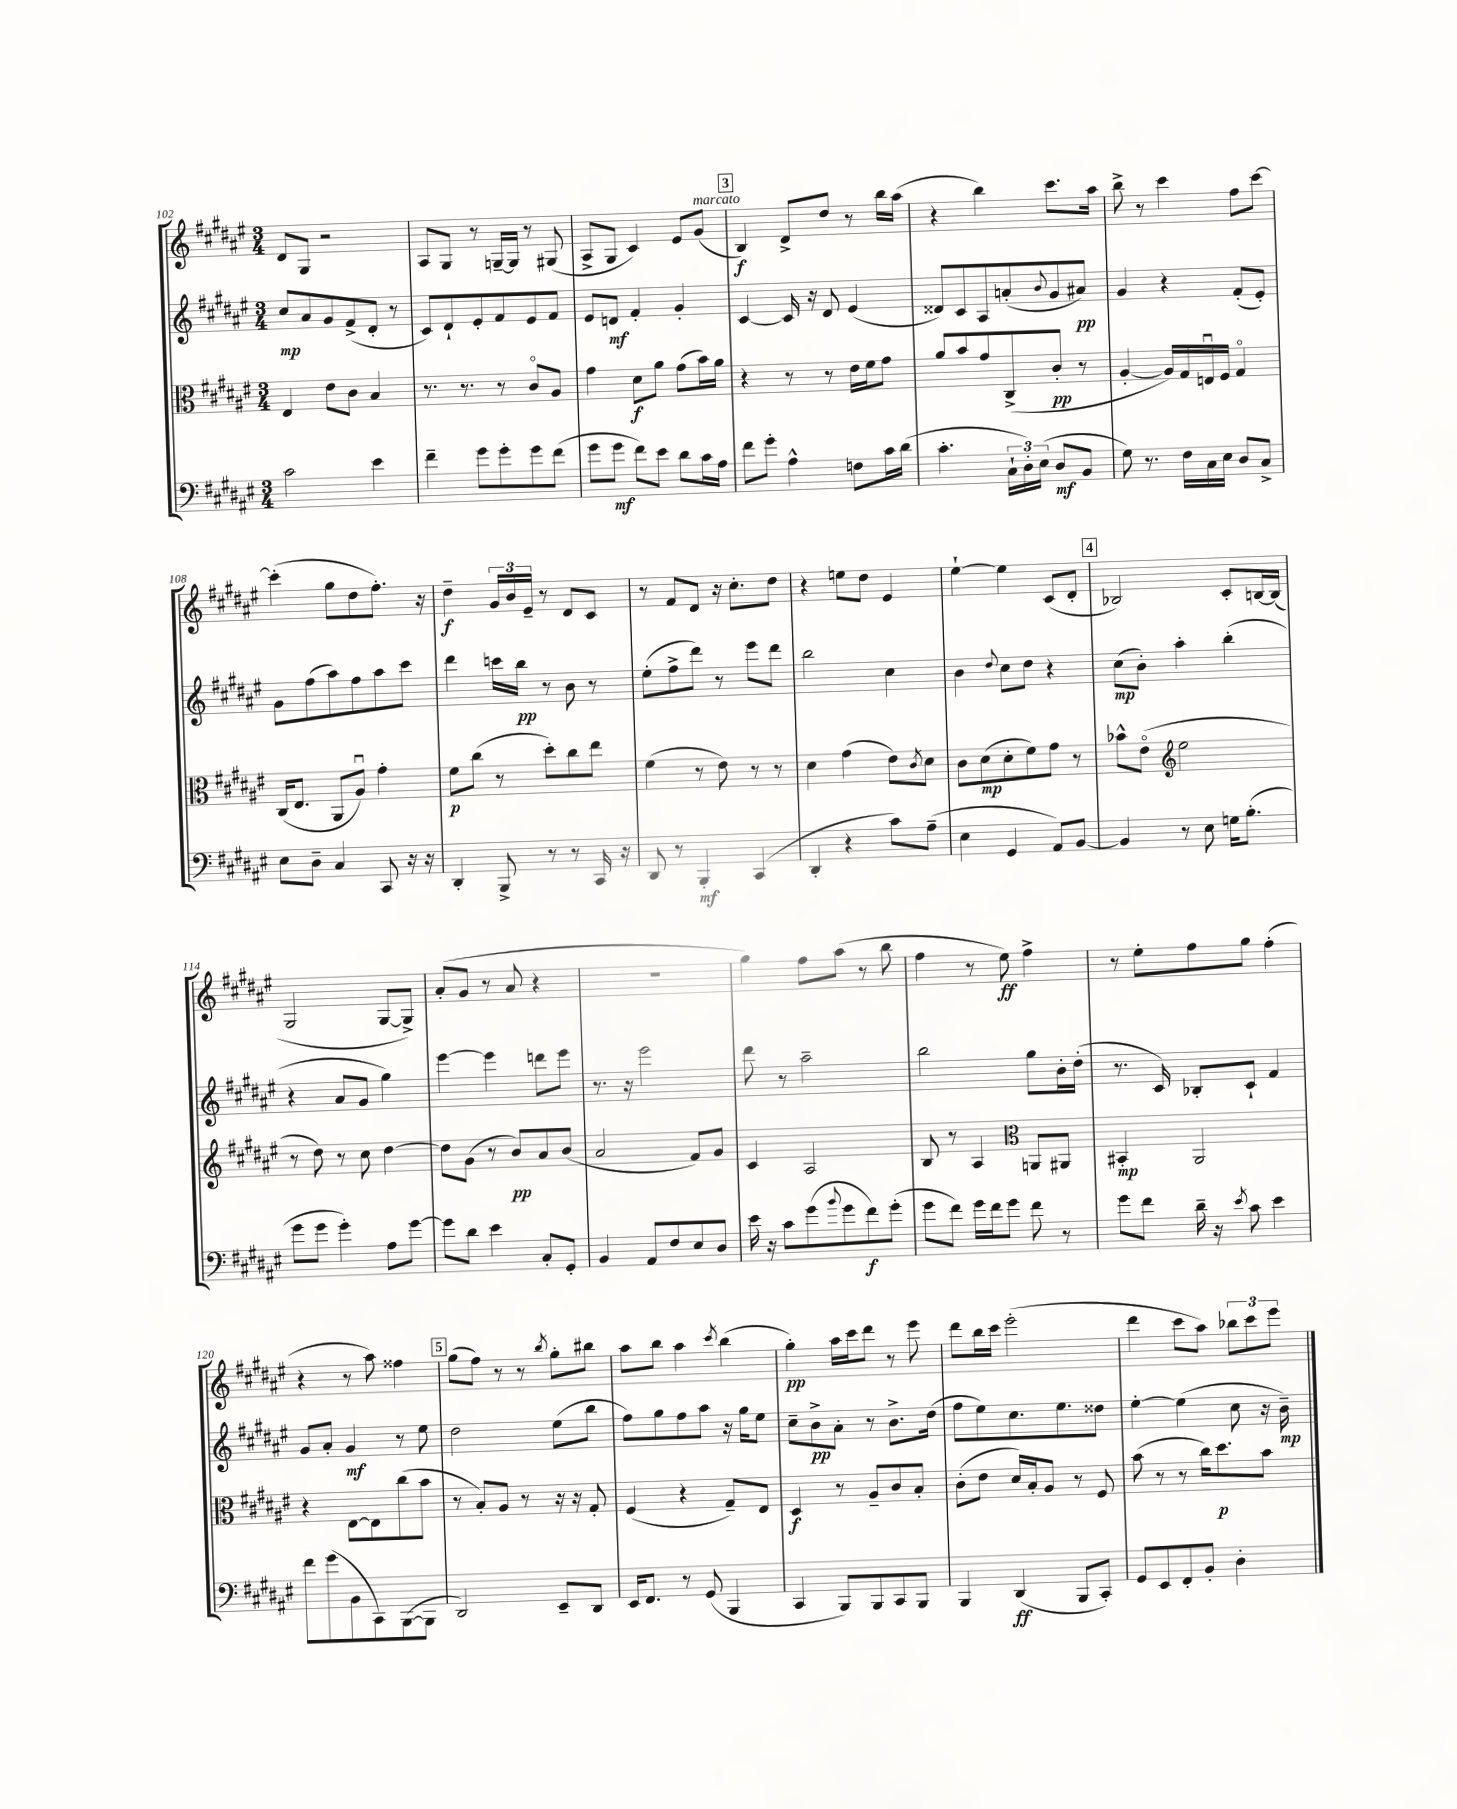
<<
\new StaffGroup <<
\new Staff = "s0" {
    \clef treble \key fis \major \numericTimeSignature \time 3/4
    dis'8 gis8 r2 |
    ais8 gis8 r8 g16~-- g16 r8 gis8( |
    ais8-> gis8 cis'4) eis'8 gis'8^\markup { \italic "marcato" }( |
    \mark \markup { \box "3" } b4\f) dis'8-> dis''8 r8 b''16 ais''16( |
    r4 b''4) cis'''8. ais''16 |
    b''8-> r8 cis'''4 fis''8 cis'''8~ |
    cis'''4-.( gis''8 dis''8 fis''8.-.) r16 |
    dis''4--\f \tuplet 3/2 { gis'16 b'16 eis'16-- } r8 dis'8 cis'8 |
    r8 fis'8 dis'8 r16 cis''8.-. dis''8 |
    r4 e''8 dis''8 eis'4 |
    eis''4~-! eis''4 cis'8( dis'8-. |
    \mark \markup { \box "4" } bes2) cis'8-. b16~ b16( |
    gis2 gis8~ gis8->) |
    ais'8-.( gis'8 r8 ais'8 r4 |
    R2. |
    gis''4) fis''8 ais''8( r8 b''8 |
    fis''4 r8 eis''8\ff) fis''4-> |
    r8 eis''8-. fis''8 gis''8 fis''4-.( |
    r4 r8 ais''8) fisis''4 |
    \mark \markup { \box "5" } gis''8( fis''8) r8 r8 \acciaccatura { b''8 } gis''8-. bis''8 |
    ais''8 b''8 ais''4 \acciaccatura { cis'''8 } b''4( |
    gis''4-.\pp) ais''16 cis'''16 dis'''8 r8 eis'''8 |
    dis'''8 b''16 cis'''16 eis'''2-.( |
    dis'''4 cis'''8 ais''8) \tuplet 3/2 { bes''8 cis'''8 eis'''8 } \bar "|." |
}
\new Staff = "s1" {
    \clef treble \key fis \major \numericTimeSignature \time 3/4
    cis''8\mp ais'8 gis'8 fis'8->( dis'8-. r8 |
    cis'8) dis'8-! eis'8-. fis'8 eis'8 fis'8 |
    eis'8 d'8\mf fis'4-. gis'4-. |
    \mark \markup { \box "3" } cis'4~ cis'16 r16 dis'8 eis'4( |
    disis'8) cis'8 ais8 a'8-.( \appoggiatura { b'8 } gis'8 ais'8\pp) |
    gis'4 r4 fis'8-.( eis'8-.) |
    gis'8 fis''8( ais''8) fis''8 ais''8 cis'''8 |
    dis'''4 c'''16 b''16\pp r8 b'8 r8 |
    eis''8-.( fis''8-> dis'''8) r8 eis'''8 dis'''8 |
    b''2 cis''4 |
    b'4 \appoggiatura { dis''8 } cis''8 dis''8 r4 |
    \mark \markup { \box "4" } cis''8\mp( b'8-.) ais''4-. b''4-.( |
    r4 ais'8 gis'8 gis''4) |
    eis'''4~ eis'''4 d'''8 eis'''8 |
    r8. r16 eis'''2 |
    dis'''8 r8 ais''2-- |
    b''2 gis''8 b'16-. dis''16-.( |
    r8. cis'16) bes8-. cis'8-! fis'4 |
    gis'8 ais'8-. gis'4\mf r8 eis''8 |
    \mark \markup { \box "5" } dis''2 eis''8( b''8 |
    fis''8) gis''8 fis''8 ais''8 r16 gis''16 eis''8 |
    cis''8-- b'8->\pp ais'8-. r8 b'8.-> dis''16( |
    fis''8 eis''8) cis''8. eis''8. disis''8 |
    eis''4~-. eis''4( cis''8 r16 b'16--\mp) \bar "|." |
}
\new Staff = "s2" {
    \clef alto \key fis \major \numericTimeSignature \time 3/4
    eis4 eis'8 cis'8 b4 |
    r8. r8. r8 cis'8\flageolet ais8 |
    gis'4 dis'8\f ais'8 gis'8( b'16) ais'16 |
    \mark \markup { \box "3" } r4 r8 r8 eis'16 fis'16 gis'8 |
    ais'8 b'8 gis'8 cis8->( cis'8-.\pp r8 |
    ais4~-. ais16) gis16 e16\downbow fis16 gis4\flageolet |
    cis16( eis8. ais,8 ais8\downbow) gis'4-. |
    fis'8\p cis''8( r8 dis''8-.) cis''8 eis''8 |
    fis'4( r8 eis'8) r8 r8 |
    dis'4 gis'4( eis'8) \acciaccatura { cis'8 } dis'8 |
    cis'8 dis'8\mp( dis'8-. fis'8) gis'8 r8 |
    \mark \markup { \box "4" } bes'8-^ eis'8\flageolet( \clef treble eis''2 |
    r8 dis''8) r8 cis''8 dis''4~ |
    dis''8 gis'8( r8 b'8\pp) ais'8 b'8( |
    ais'2 fis'8) gis'8 |
    cis'4 ais2 |
    b8 r8 ais4 \clef alto a,8 ais,8 |
    bis,4-.\mp ais,2 |
    r4 eis8~ eis8 cis''8( b'8 |
    \mark \markup { \box "5" } r8 b8-.) ais8 r8 r16 r16 gis8-. |
    fis4( r4 gis8--) eis8 |
    dis4\f r8 ais8-- cis'8 b8-. |
    cis'8-.( eis'8 dis'16) b16-. ais8 r8 fis8 |
    b'8( r8 r8 cis''16) dis''8.\p b'8 \bar "|." |
}
\new Staff = "s3" {
    \clef bass \key fis \major \numericTimeSignature \time 3/4
    cis'2 eis'4 |
    fis'4-- gis'8 gis'8-. gis'8 fis'8( |
    gis'8 gis'8\mf fis'8) eis'8 dis'8 cis'16 ais16 |
    \mark \markup { \box "3" } fis'8 gis'8-. ais4-^ f8 cis'16 dis'16( |
    cis'4.-. \tuplet 3/2 { cis16-! dis16-.) eis16( } dis8\mf b,8 |
    gis8) r8. fis16 cis16 eis16 dis8 cis8-> |
    eis8 dis8-- cis4 cis,8 r16 r16 |
    dis,4-. b,,8-> r8 r8 cis,16 r16 |
    dis,8 r8 b,,4-.\mf cis,4( |
    dis,4-. r4 cis'8) ais8--( |
    eis4 gis,4 ais,8) b,8~ |
    \mark \markup { \box "4" } b,4 r8 eis8 g16 b8.-.( |
    gis'8 gis'8 gis'4-.) ais8 gis'8~ |
    gis'8 dis'8 eis'4 cis8-. gis,8-. |
    b,4 ais,8 fis8 eis8 dis8 |
    eis'16 r16 cis'8 gis'8( \appoggiatura { b'8 } gis'8 fis'8\f) gis'8-.( |
    gis'8 fis'8) gis'16 fis'16 gis'8 fis'8 r8 |
    gis'8 fis'8 dis'16-- r16 \acciaccatura { eis'8 } cis'8 eis'4 |
    fis'8 gis'8( b,8 cis,8) b,,8~( b,,8 |
    \mark \markup { \box "5" } dis,2) eis,8-- dis,8 |
    eis,16 fis,8. r8 gis,8( b,,4 |
    cis,4 b,,8) b,,8 cis,8 b,,8 |
    b,,4 dis,4\ff( b,,8 cis,8-.) |
    gis,8 eis,8 fis,8-. b,8-. dis4-. \bar "|." |
}
>>
>>
\layout { \context { \Score currentBarNumber = #102 } }
